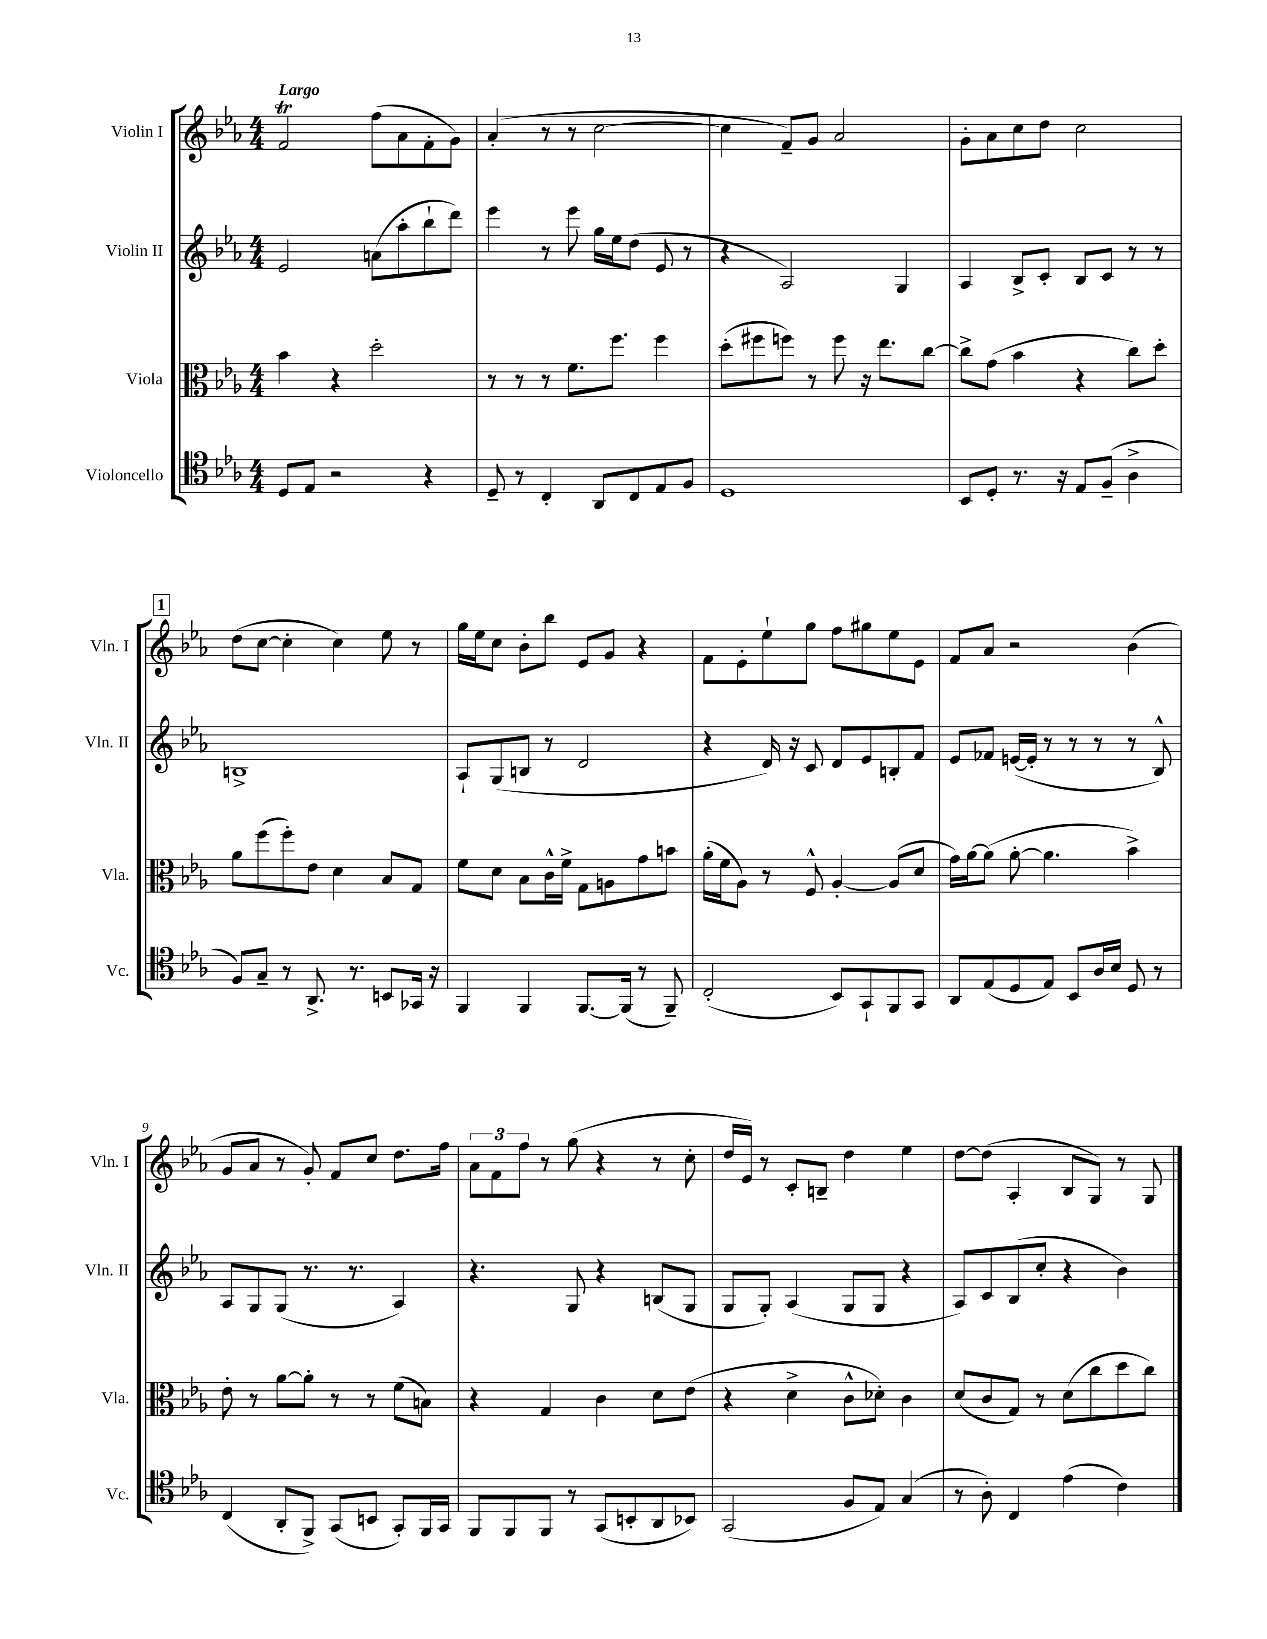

**kern	**kern	**kern	**kern
*part4	*part3	*part2	*part1
*staff4	*staff3	*staff2	*staff1
*I"Violoncello	*I"Viola	*I"Violin II	*I"Violin I
*I'Vc.	*I'Vla.	*I'Vln. II	*I'Vln. I
*clefC4	*clefC3	*clefG2	*clefG2
*k[b-e-a-]	*k[b-e-a-]	*k[b-e-a-]	*k[b-e-a-]
*M4/4	*M4/4	*M4/4	*M4/4
=1	=1	=1	=1
!	!	!	!LO:TX:a:B:t=Largo
8D/L	4b-\	2e-/	2fT/
8E-/J	.	.	.
2r	4r	.	.
.	2dd'\	(8an\L	(8ff\L
.	.	8aa-'\	8a-\
4r	.	8bb-`\	8f'\
.	.	8ddd\J)	8g\J)
=2	=2	=2	=2
8D~/	8r	4eee-\	(4a-'/
8r	8r	.	.
4C'/	8r	8r	8r
.	8.f\L	8eee-\	8r
8AA-/L	.	16gg\LL	[2cc\
.	8.ff\J	16ee-\J	.
8C/	.	(8dd\J	.
8E-/	4ff\	8e-/	.
8F/J	.	8r	.
=3	=3	=3	=3
1D	(8dd'\L	4r	4cc\]
.	8ff#X\	.	.
.	8ffn\J)	2A-/)	8f~/L)
.	8r	.	8g/J
.	8ff\	.	2a-/
.	16r	.	.
.	8.ee-\L	.	.
.	.	4G/	.
.	[8cc\J	.	.
=4	=4	=4	=4
8BB-/L	8cc^\L]	4A-/	8g'\L
8D'/J	(8g\J	.	8a-\
8.r	4b-\	8B-^/L	8cc\
.	.	8c'/J	8dd\J
16r	.	.	.
8E-/L	4r	8B-/L	2cc\
(8F~/J	.	8c/J	.
4A-^\	8cc\L)	8r	.
.	8dd'\J	8r	.
!!LO:LB:g=z
!!LO:REH:place=s1:t=1
=5	=5	=5	=5
8F/L)	8a-\L	1Bn^	(8dd\L
8G~/J	(8ff\	.	[8cc\J
8r	8ff'\)	.	4cc'\]
8.AA-^/	8e-\J	.	.
.	4d\	.	4cc\)
8.r	.	.	.
8BBn/L	8B-/L	.	8ee-\
16GG-X/Jk	8G/J	.	8r
16r	.	.	.
=6	=6	=6	=6
4FF/	8f\L	8A-`/L	16gg\LL
.	.	.	16ee-\J
.	8d\J	(8G/	8cc\J
4FF/	8B-\L	8Bn/J	8b-'\L
.	16c^^\L	8r	8bb-\J
.	16f^\JJ	.	.
[8.FF/L	8G\L	2d/	8e-/L
.	8An\	.	8g/J
(16FF/Jk]	.	.	.
8r	8g\	.	4r
8FF~/)	8bn\J	.	.
=7	=7	=7	=7
(2C'/	(16a-'\LL	4r	8f\L
.	16f\J	.	.
.	8A-\J)	.	8e-'\
.	8r	16d/)	8ee-`\
.	.	16r	.
.	8F^^/	8c/	8gg\J
8BB-/L)	[4A-'/	8d/L	8ff\L
8GG`/	.	8e-/	8gg#X\
8FF/	(8A-/L]	8Bn'/	8ee-\
8GG/J	8d/J	8f/J	8e-\J
=8	=8	=8	=8
8AA-/L	16g\LL)	8e-/L	8f/L
.	[16a-\J	.	.
(8E-/	(8a-\J]	8f-X/J	8a-/J
8D/	[8a-'\	([16en/LL	2r
.	.	16e'/JJ]	.
8E-/J)	4.a-\]	8r	.
8BB-/L	.	8r	.
16A-/L	.	8r	.
16B-/JJ	.	.	.
8D/	4b-^\)	8r	(4b-\
8r	.	8B-^^/)	.
!!LO:LB:g=z
=9	=9	=9	=9
(4C/	8e-'\	8A-/L	8g/L
.	8r	8G/	8a-/J
8AA-'/L	[8a-\L	(8G/J	8r
8FF^/J)	8a-'\J]	8.r	8g'/)
(8GG/L	8r	.	8f/L
.	.	8.r	.
8BBn/J	8r	.	8cc/J
8GG'/L)	(8f\L	4A-/)	8.dd\L
16FF/L	8Bn\J)	.	.
16GG/JJ	.	.	16ff\Jk
=10	=10	=10	=10
8FF/L	4r	4.r	12a-\L
.	.	.	12f\
8FF/	.	.	.
.	.	.	12ff\J
8FF/J	4G/	.	8r
8r	.	8G/	(8gg\
(8GG/L	4c\	4r	4r
8BBn'/	.	.	.
8AA-/	8d\L	(8Bn/L	8r
8BB-X/J)	(8e-\J	8G/J	8cc'\
=11	=11	=11	=11
(2GG/	4r	8G/L	16dd/LL
.	.	.	16e-/JJ)
.	.	8G'/J)	8r
.	4d^\	(4A-/	8c'/L
.	.	.	8Bn~/J
8F/L	8c^^\L	8G/L	4dd\
8E-/J)	8d-X'\J)	8G/J	.
(4G/	4c\	4r	4ee-\
=12	=12	=12	=12
8r	(8d/L	8A-/L)	[8dd\L
8A-'\)	8c/	8c/	(8dd\J]
4C/	8G/J)	(8B-/	4A-'/
.	8r	8cc'/J	.
(4e-\	(8d\L	4r	8B-/L
.	8cc\	.	8G/J)
4c\)	8dd\	4b-\)	8r
.	8cc\J)	.	8G/
==	==	==	==
*-	*-	*-	*-
